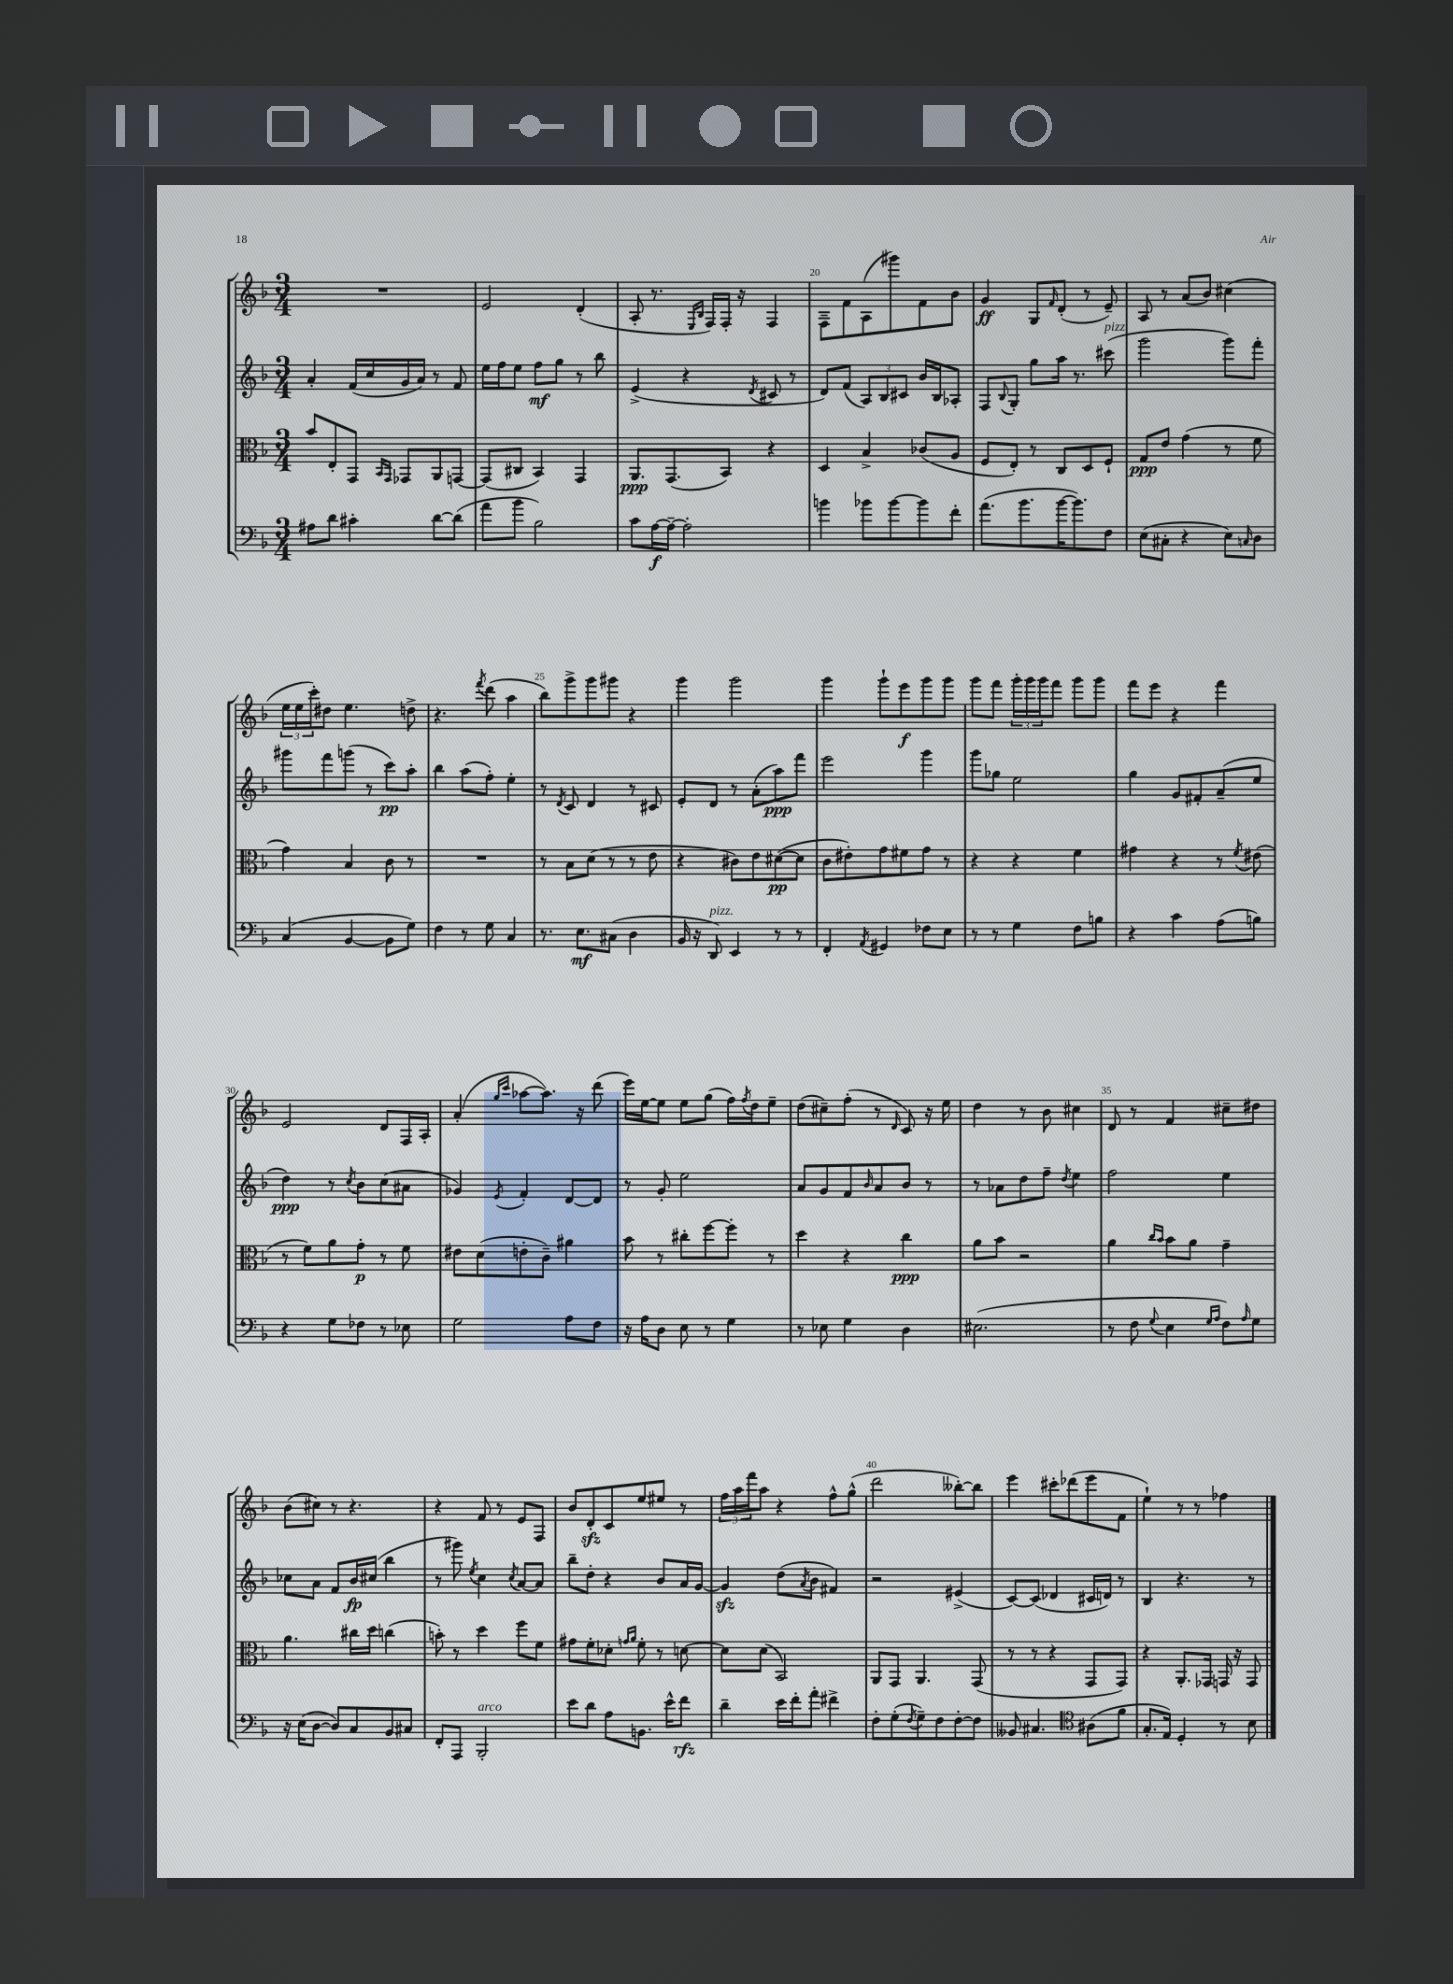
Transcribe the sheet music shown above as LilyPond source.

<<
\new StaffGroup <<
\new Staff = "s0" {
    \clef treble \key f \major \numericTimeSignature \time 3/4
    R2. |
    e'2 d'4-.( |
    a8-. r8. \grace { e16 bes16 } f16) f16-. r16 f4 |
    f8-- f'8 a8( gis'''8) f'8 bes'8 |
    g'4\ff g8 \grace { f'16 } d'8-.( r8 e'8--) |
    a8 r8 a'8( bes'8) cis''4( |
    \tuplet 3/2 { e''16 e''16 c'''16-.) } dis''8 e''4. d''8-> |
    r4. \acciaccatura { f'''8 } d'''8( a''4 |
    bes''8) g'''8-> g'''8 gis'''8 r4 |
    g'''4 g'''2 |
    g'''4 g'''8-! e'''8\f g'''8 g'''8 |
    g'''8 f'''8 \tuplet 3/2 { g'''16-. g'''16 g'''16 } f'''8 g'''8 g'''8 |
    f'''8 e'''8 r4 f'''4 |
    e'2 d'8 f16 a16-. |
    a'4-.( \grace { g''16 c'''16 } aes''8~ aes''8.) r16 d'''8( |
    e'''16) e''16~ e''8 e''8 g''8( f''16) \acciaccatura { f''8 } d''16 e''8-- |
    d''8( cis''8--) f''8-.( r8 \grace { d'16 } c'8) r16 e''16 |
    d''4 r8 bes'8 cis''4 |
    d'8 r8 f'4 cis''8-- dis''8 |
    bes'8( cis''8) r8 r4. |
    r4 f'8 r8 e'8 f8 |
    bes'8 d'8-.\sfz c'8 e''8 eis''8 r8 |
    \tuplet 3/2 { f''16 a''16 f'''16 } a''8 r4 f''8-^ g''8-^( |
    d'''2 beses''8~-.) beses''8 |
    e'''4 cis'''8-. des'''8( e'''8 f'8 |
    e''4-!) r8 r8 fes''4 \bar "|." |
}
\new Staff = "s1" {
    \clef treble \key f \major \numericTimeSignature \time 3/4
    a'4-. f'16( c''16 g'16 a'16) r8 f'8 |
    e''16 f''16 e''8 f''8\mf g''8 r8 bes''8 |
    e'4->( r4 \acciaccatura { d'8 } cis'8 r8 |
    d'8) f'8( \tuplet 3/2 { a8) bes8 cis'8 } bes'16 bes16 aes8-. |
    f8 \appoggiatura { bes8 } g8-. g''8 a''16 r8. cis'''8^\markup { \italic "pizz." }( |
    g'''2 g'''8) f'''8-. |
    gis'''8 f'''8 g'''8( r8 c'''8\pp) a''8-. |
    bes''4 a''8( f''8-.) e''4-. |
    r8 \acciaccatura { d'8 } c'8 d'4 r8 cis'8 |
    e'8-. d'8 r8 a'8-.( a''8\ppp) f'''8 |
    e'''2 g'''4 |
    g'''8 ges''8 e''2 |
    g''4 g'8 fis'8-. a'8--( e''8 |
    d''4\ppp) r8 \acciaccatura { c''8 } bes'8 c''8( ais'8 |
    ges'4) \acciaccatura { e'8 } f'4-. d'8~ d'8 |
    r8 g'8-. e''2 |
    a'8 g'8 f'8 \grace { bes'16 } a'8 bes'8 r8 |
    r8 aes'8 d''8 f''8-- \acciaccatura { d''8 } e''4 |
    f''2 e''4 |
    ces''8 a'8 f'8 bes'16\fp cis''16( bes''4 |
    r8 gis'''8) \acciaccatura { e''8 } c''4 \acciaccatura { c''8 } a'8~ a'8 |
    bes''8-- d''8-. r4 bes'8 a'16 g'16~ |
    g'4\sfz d''8( \acciaccatura { a'8 } bes'8 fis'4) |
    r2 eis'4->( |
    c'8~) c'8( des'4 cis'16 d'16) r8 |
    bes4 r4. r8 \bar "|." |
}
\new Staff = "s2" {
    \clef alto \key f \major \numericTimeSignature \time 3/4
    bes'8 e8-. g,8 \grace { bes,16 g,16 } ges,8 a,8 g,8~ |
    g,8( cis8 bes,4) g,4 |
    a,8.\ppp g,8.( bes,8) r4 |
    d4 bes4-> ces'8( a8 |
    f8 e8-.) r8 c8 d8 f8-! |
    g8\ppp e'8 g'4( r8 f'8 |
    g'4) bes4 c'8 r8 |
    R2. |
    r8 bes8 d'8( r8 r8 e'8 |
    r4 cis'8) e'8 dis'8~\pp( dis'8 |
    c'8 eis'8-.) g'8 fis'8 g'8 r8 |
    r4 r4 f'4 |
    gis'4 r4 r8 \acciaccatura { f'8 } eis'8( |
    r8 f'8) a'8 g'8-.\p r8 f'8 |
    eis'8 d'8( e'8-. c'8--) ais'4 |
    bes'8 r8 cis''8-. f''8~ f''8-. r8 |
    d''4 r4 c''4\ppp |
    a'8 bes'8 r2 |
    a'4 \grace { c''16 bes'16 } bes'8 a'8 g'4-- |
    a'4. cis''16 d''16 c''4( |
    b'8-.) r8 d''4 f''8 f'8 |
    gis'8 f'8-. des'8-. \grace { g'16 a'16 } f'8-. r8 d'8~ |
    d'8 d'8( bes,2) |
    a,8 g,8 a,4. g,8( |
    r8 r8 r4 g,8 g,8) |
    r4 a,8.-. ges,16 g,16 r16 g,8 \bar "|." |
}
\new Staff = "s3" {
    \clef bass \key f \major \numericTimeSignature \time 3/4
    ais8 d'8 cis'4-. d'8~ d'8( |
    a'8 bes'8 bes2) |
    c'8 a16~\f a16~-- a2-. |
    b'4 bes'8 bes'8~ bes'8 f'8-. |
    a'8.( bes'8. bes'16~ bes'8.) f8 |
    e8( cis8-. r4 e8) \grace { c16 } d8 |
    c4( bes,4~ bes,8 g8) |
    f4 r8 g8 c4 |
    r8. e8.\mf cis8( d4 |
    bes,16 r16 d,8^\markup { \italic "pizz." }) e,4 r8 r8 |
    f,4-. \acciaccatura { a,8 } gis,4 fes8 e8 |
    r8 r8 g4 f8 b8 |
    r4 c'4 a8( b8) |
    r4 g8 fes8 r8 ees8 |
    g2 a8 f8 |
    r16 a16 d8 e8 r8 g4 |
    r8 ees8 g4 d4 |
    eis2.( |
    r8 f8 \appoggiatura { g8 } e4 \grace { g16 a16 } f8) \grace { a16 } g8 |
    r16 e16( d8~ d8) c8 bes,8 cis8 |
    f,8-. a,,8 bes,,2-.^\markup { \italic "arco" } |
    e'8 d'8 a8 b,8. e'16-^ f'8\rfz |
    d'4-- e'16 f'16-. a'8-. fis'4-> |
    f8-. g8-.( \acciaccatura { f8 } g8--) f8 f8~-. f8 |
    beses,8 cis4. \clef tenor ais8( f'8 |
    g8.-. e16) d4-. r8 bes8 \bar "|." |
}
>>
>>
\layout { \context { \Score currentBarNumber = #17 \override BarNumber.break-visibility = ##(#f #t #t) barNumberVisibility = #(every-nth-bar-number-visible 5) } }
